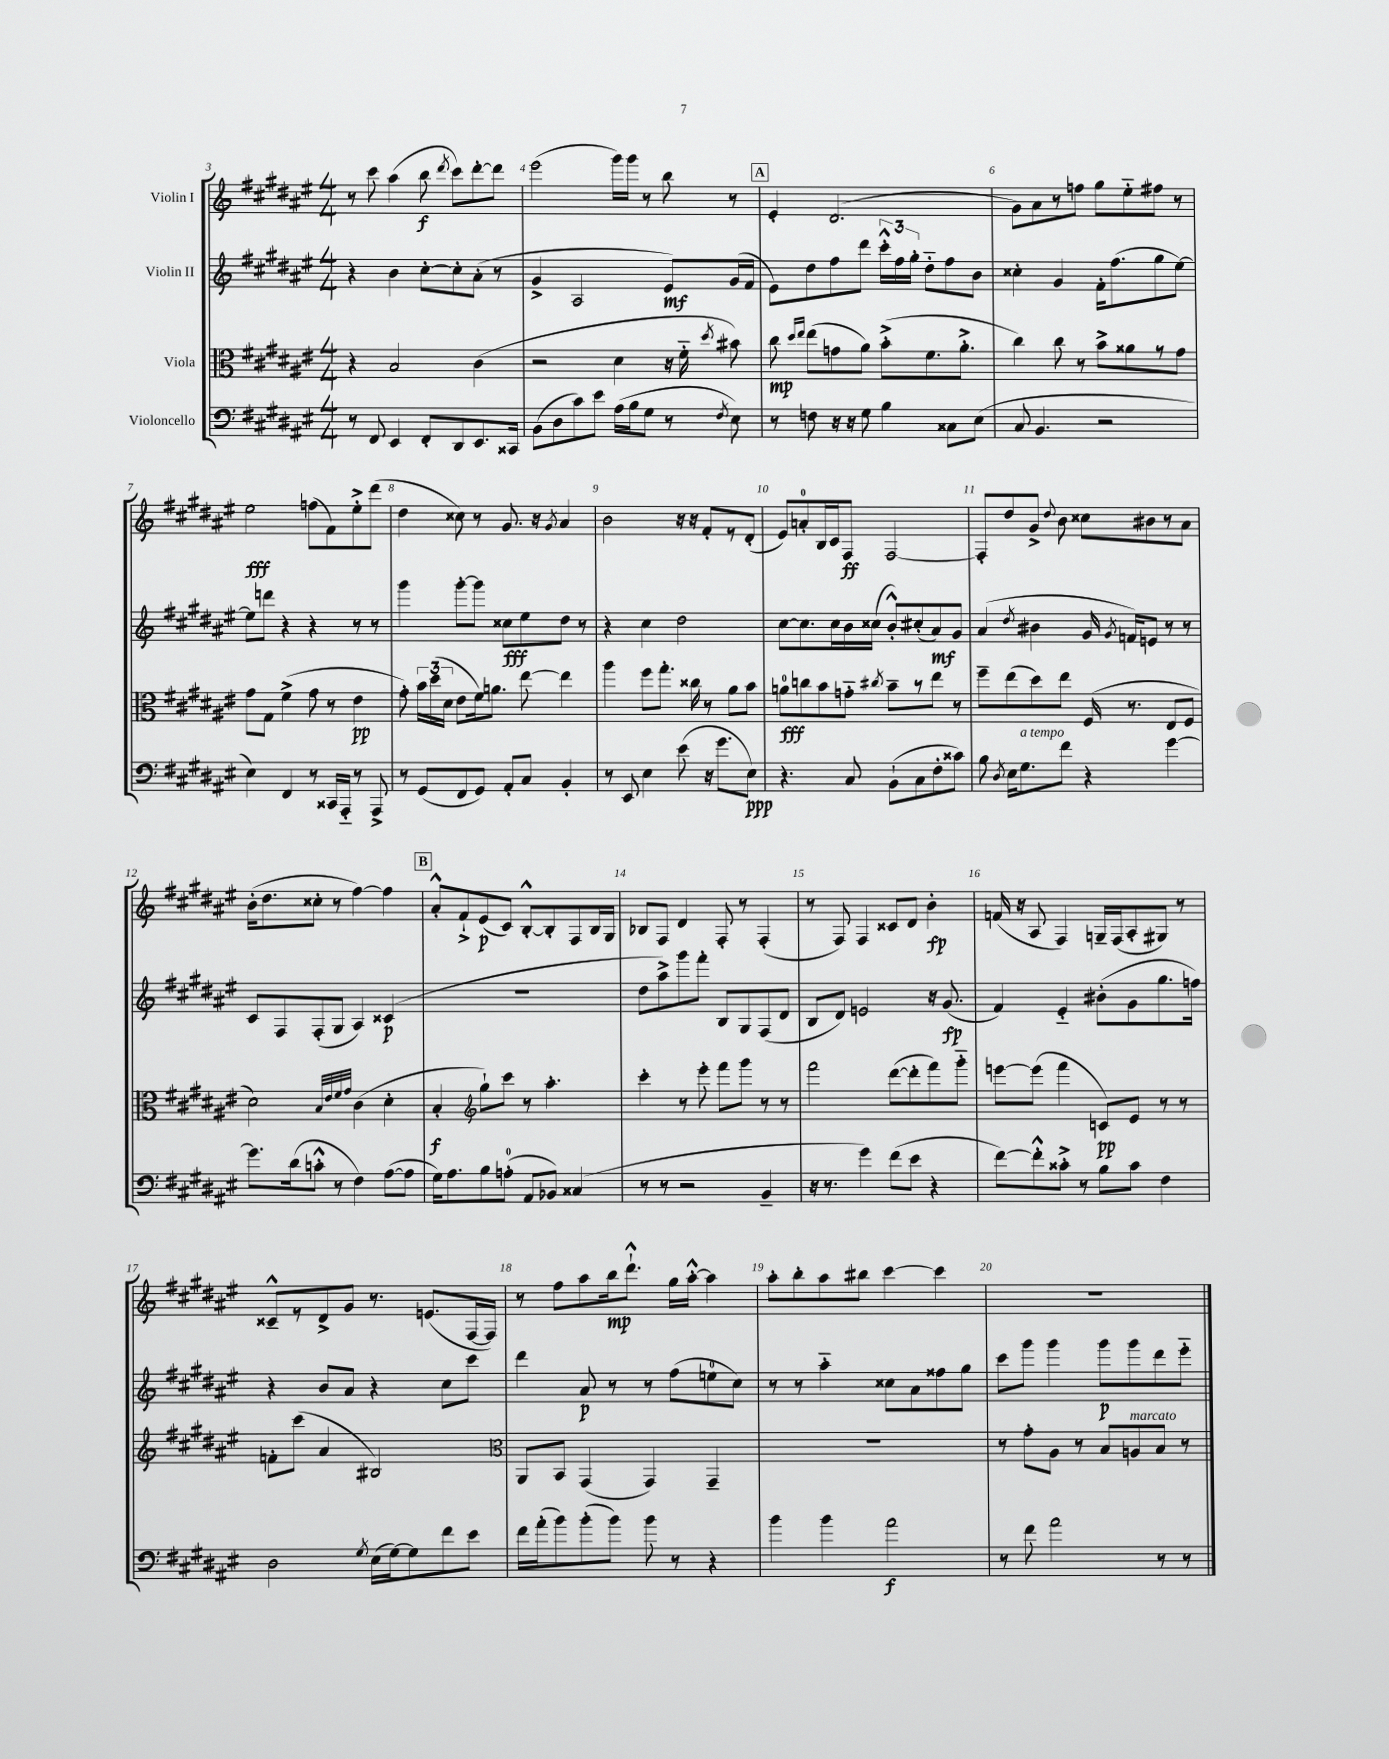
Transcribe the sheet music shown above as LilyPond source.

<<
\new StaffGroup <<
\new Staff = "s0" \with { instrumentName = "Violin I" } {
    \clef treble \key fis \major \numericTimeSignature \time 4/4
    \autoBeamOff r8 cis'''8 ais''4( b''8\f \acciaccatura { dis'''8 } cis'''8[) dis'''8~-. dis'''8] |
    eis'''2( gis'''16[) gis'''16] r8 b''8 r8 |
    \mark \markup { \box "A" } eis'4-. dis'2.( |
    gis'8[) ais'8 r8 f''8] gis''8[ eis''8-_ fis''8] r8 |
    eis''2\fff f''8[( fis'8) eis''8-.-> dis'''8]( |
    dis''4 cisis''8) r8 gis'8. r16 \acciaccatura { gis'8 } ais'4 |
    b'2 r16 r16 fis'8[-. r8 dis'8]-.( |
    eis'8[) a'8-0-. b16 cis'16 fis8]\ff fis2~ |
    fis8[-. dis''8 gis'8]-> \appoggiatura { dis''8 } b'8 cisis''8[ bis'8 r8 ais'8] |
    b'16[-.( dis''8. cisis''8]-. r8 fis''4~) fis''4 |
    \mark \markup { \box "B" } ais'8[-.-^ fis'8-!-> eis'8\p( cis'8]) b8[~-.-^ b8-. fis8 b16 gis16] |
    bes8[ fis8] dis'4 fis8-. r8 fis4-.( |
    r8 fis8) fis4 cisis'8[ dis'8] b'4-.\fp |
    f'16( r16 ais8 fis4) g16[-- fis16( ais8-. gis8]) r8 |
    cisis'8[---^ r8 dis'8-> gis'8] r8. e'8.[( fis16~ fis16]) |
    r8 fis''8[ ais''8 b''16\mp dis'''8.]-!-^ gis''16[ ais''16]~-.-^ ais''4 |
    ais''8[-. b''8-. ais''8 bis''8] cis'''4~ cis'''4 |
    R1 \bar "|." |
}
\new Staff = "s1" \with { instrumentName = "Violin II" } {
    \clef treble \key fis \major \numericTimeSignature \time 4/4
    \autoBeamOff r4 b'4 cis''8[~-. cis''8-. ais'8]-.( r8 |
    gis'4-> ais2 eis'8[\mf) gis'16( fis'16] |
    \mark \markup { \box "A" } eis'8[) dis''8 fis''8 dis'''8] \tuplet 3/2 { cis'''16[-.-^ fis''16 gis''16]-. } dis''8[-_ fis''8 b'8] |
    cisis''4-. gis'4 fis'16[-. fis''8.( gis''8 eis''8]~) |
    eis''8[ d'''8] r4 r4 r8 r8 |
    gis'''4 gis'''8[~-. gis'''8] cisis''8[\fff eis''8 dis''8] r8 |
    r4 cis''4 dis''2 |
    cis''8[~ cis''8. cis''16 b'16 cisis''16]( b'8[-.-^) cis''8-.( ais'8\mf) gis'8] |
    ais'4( \acciaccatura { dis''8 } bis'4 gis'16 \acciaccatura { gis'8 } f'16[) e'8] r8 r8 |
    cis'8[ fis8 fis8-.( gis8] ais4) cisis'4\p( |
    \mark \markup { \box "B" } R1 |
    dis''8[ ais''8->) gis'''8 fis'''8]-. b8[ gis8 fis8( dis'8] |
    b8[ dis'8]) e'2 r16 gis'8.\fp( |
    fis'4) eis'4-_ bis'8[-.( gis'8 gis''8. f''16]) |
    r4 b'8[ ais'8] r4 cis''8[ cis'''8] |
    dis'''4 ais'8\p r8 r8 fis''8[( e''8-0 cis''8]) |
    r8 r8 ais''4-_ cisis''8[ ais'8 fisis''8 gis''8] |
    cis'''8[ gis'''8] gis'''4 gis'''8[\p gis'''8 dis'''8 eis'''8]-_ \bar "|." |
}
\new Staff = "s2" \with { instrumentName = "Viola" } {
    \clef alto \key fis \major \numericTimeSignature \time 4/4
    \autoBeamOff r4 b2 cis'4( |
    r2 dis'4 r16 fis'16-_ \acciaccatura { dis''8 } bis'8) |
    \mark \markup { \box "A" } cis''8\mp \grace { dis''16[ eis''16] } eis''8[( g'8 ais'8]) b'8[-.->( fis'8. ais'8.]-.-> |
    cis''4) cis''8 r8 b'8[-> aisis'8 r8 gis'8] |
    gis'8[ gis8] fis'4->( gis'8 r8 eis'4\pp |
    gis'8-.) \tuplet 3/2 { b'16[ dis''16( dis'16] } eis'8[ fis'16) a'8.] eis''8~ eis''4 |
    ais''4 fis''8[ gis''8.]-. cisis''16 r8 ais'8[ b'8] |
    a'8[-0\fff c''8 b'8 g'8]-_ \acciaccatura { cis''8 } b'8[-- r8 eis''8] r8 |
    fis''8[-- eis''8( dis''8) eis''8] fis16( r8. eis8[ fis8] |
    dis'2) \grace { b32[ eis'32 fis'32 gis'32] } cis'4( dis'4-. |
    \mark \markup { \box "B" } b4-.\f \clef treble gis''8[-!) cis'''8] r8 ais''4.-. |
    cis'''4-. r8 eis'''8-. fis'''8[ gis'''8] r8 r8 |
    fis'''2 dis'''8[~( dis'''8-. fis'''8) gis'''8]-_ |
    e'''8[~ e'''8]( fis'''4 c'8[\pp) eis'8] r8 r8 |
    f'8[-. cis'''8]( ais'4 bis2) |
    \clef alto ais,8[ b,8] gis,4( gis,4) gis,4-- |
    R1 |
    r8 gis'8[-. ais8] r8 b8[ a8^\markup { \italic "marcato" } b8] r8 \bar "|." |
}
\new Staff = "s3" \with { instrumentName = "Violoncello" } {
    \clef bass \key fis \major \numericTimeSignature \time 4/4
    \autoBeamOff r8 fis,8 eis,4 fis,8[-. dis,8 eis,8. cisis,16] |
    b,8[( dis8 cis'8) eis'8] ais16[( b16 gis8] r8 \acciaccatura { fis8 } eis8) |
    \mark \markup { \box "A" } r8 f8 r16 r16 gis8 b4 cisis8[ eis8]( |
    cis8 b,4. r2 |
    eis4) fis,4 r8 cisis,16[ ais,,16]-_ r8 ais,,8-> |
    r8 gis,8[( fis,8 gis,8]) ais,8[-. cis8] b,4-. |
    r8 eis,8 eis4 eis'8( r16 gis'8.[ eis8]\ppp) |
    r4. cis8 b,8[-!( cis8 fis8-. cisis'8]) |
    b8 \acciaccatura { dis8 } eis16[ gis8.^\markup { \italic "a tempo" } fis'8] r4 gis'4~ |
    gis'8.[ dis'16( c'8]-.-^ r8 fis4) ais8[~( ais8] |
    \mark \markup { \box "B" } gis16[) ais8. b8 a8]-0-.( ais,8[ bes,8]) cisis4( |
    r8 r8 r2 b,4-- |
    r16 r8. gis'4) fis'8[( eis'8] r4 |
    fis'8[~) fis'8-.-^ cisis'8]-.-> r8 b8[ cisis'8] fis4 |
    dis2 \acciaccatura { gis8 } eis16[( gis16~) gis8 fis'8 eis'8] |
    fis'16[ ais'16-.( b'8) b'8-.( b'8]) b'8 r8 r4 |
    b'4 b'4 ais'2\f |
    r8 fis'8 ais'2 r8 r8 \bar "|." |
}
>>
>>
\layout { \context { \Score currentBarNumber = #3 \override BarNumber.break-visibility = ##(#f #t #t) barNumberVisibility = #all-bar-numbers-visible } }
